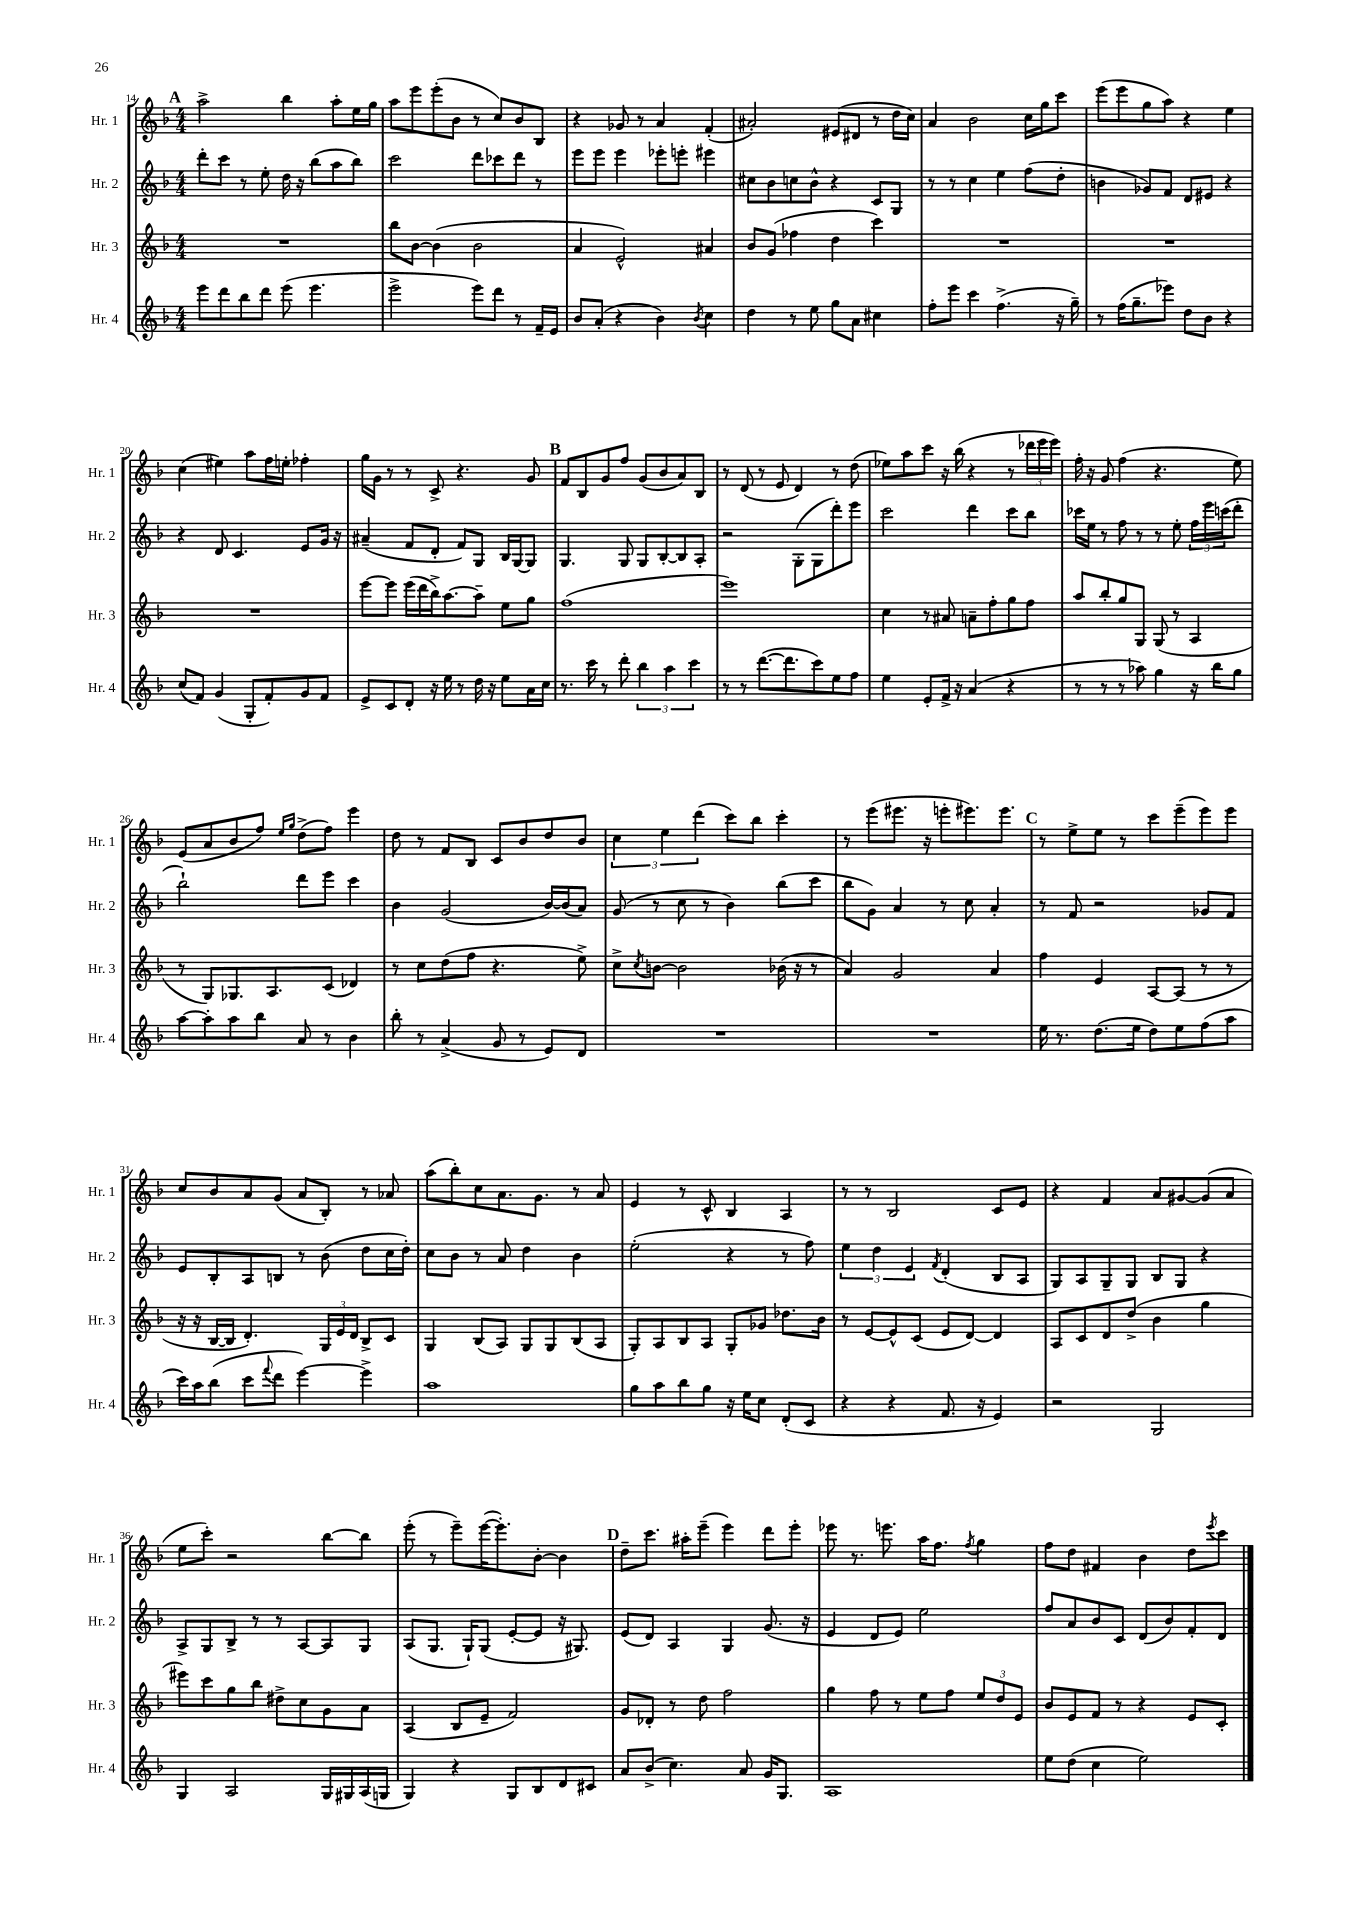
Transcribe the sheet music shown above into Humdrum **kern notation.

**kern	**kern	**kern	**kern
*staff4	*staff3	*staff2	*staff1
*clefG2	*clefG2	*clefG2	*clefG2
*k[b-]	*k[b-]	*k[b-]	*k[b-]
*M4/4	*M4/4	*M4/4	*M4/4
8eee\L	1r	8ddd'\L	2aa^\
8ddd\	.	8ccc\J	.
8bb-\	.	8r	.
8ddd\J	.	8ee'\	.
(8eee\	.	16dd\	4bb-\
.	.	16r	.
4.eee\	.	(8bb-\L	.
.	.	8aa\	8aa'\L
.	.	8bb-\J)	16ee\L
.	.	.	16gg\JJ
=	=	=	=
2eee^\	8bb-\L	2ccc\	8aa\L
.	[8b-\J	.	8eee\
.	(4b-\]	.	(8eee'\
.	.	.	8b-\J
8eee\L)	2b-\	8ddd\L	8r
8ddd\J	.	8ccc-\	8cc/L)
8r	.	8ddd\J	8b-/
16f~/LL	.	8r	8B-/J
16e/JJ	.	.	.
=	=	=	=
8b-/L	4a/	8eee\L	4r
(8a'/J	.	8eee\J	.
4r	2e^^/)	4eee\	8g-/
.	.	.	8r
4b-\)	.	8eee-'\L	4a/
.	.	8eee'\J	.
8qb-/	.	.	.
4cc\	4a#/	4eee#\	(4f'/
=	=	=	=
4dd\	8b-/L	8cc#\L	2a#'/)
.	(8g/J	8b-\	.
8r	4ff-\	8cc\	.
8ee\	.	8b-^^\J	.
8gg\L	4dd\	4r	(8e#/L
8a\J	.	.	8d#/J
4cc#\	4ccc\)	8c/L	8r
.	.	8G/J	16dd\LL
.	.	.	16cc\JJ)
=	=	=	=
8ff'\L	1r	8r	4a/
8eee\J	.	8r	.
4ccc\	.	4cc\	2b-\
(4.ff^\	.	4ee\	.
.	.	(8ff\L	16cc\LL
.	.	.	16gg\J
16r	.	8dd'\J	8ccc\J
16gg~\)	.	.	.
=	=	=	=
8r	1r	4b\	(8eee\L
(16ff\LK	.	.	8eee\
8.gg~\	.	.	.
.	.	8g-/L)	8gg\
8eee-\J)	.	8f/J	8aa\J)
8dd\L	.	8d/L	4r
8b-\J	.	8e#/J	.
4r	.	4r	4ee\
=	=	=	=
(8cc/L	1r	4r	(4cc\
8f/J)	.	.	.
(4g/	.	8d/	4ee#\)
.	.	4.c/	.
8G'/L	.	.	8aa\L
8f'/)	.	.	16ff\L
.	.	.	16ee'\JJ
8g/	.	8e/L	4ff-'\
8f/J	.	16g/Jk	.
.	.	16r	.
=	=	=	=
8e^/L	[8eee\L	(4a#~/	16gg\LL
.	.	.	16g\JJ
8c/	8eee\]J	.	8r
8d'/J	(16eee\LL	8f/L	8r
.	16ddd\	.	.
16r	16bb-^\J)	8d'/J	8c^/
16ee\	[8.aa\	.	.
8r	.	8f/L)	4.r
16dd\	8aa~\]J	8G/J	.
16r	.	.	.
8ee\L	8ee\L	16B-/LL	.
.	.	[16G/J	.
16a\L	8gg\J	8G/]J	8g/
16cc\JJ	.	.	.
=	=	=	=
8.r	(1ff	4.G/	8f/L
.	.	.	8B-/
16ccc\	.	.	.
8r	.	.	8g/
8ddd'\	.	8G/	8ff/J
6bb-\	.	8G/L	(8g/L
.	.	[8B-'/	8b-/
6aa\	.	.	.
.	.	8B-/]	8a/)
6ccc\	.	.	.
.	.	8A'/J	8B-/J
=	=	=	=
8r	1eee)	2r	8r
8r	.	.	(8d/
([8.ddd\L	.	.	8r
.	.	.	8e/
8.ddd\]	.	.	.
.	.	(8G'\L	4d/)
8ccc\)	.	8G\	.
8ee\	.	8ddd'\)	8r
8ff\J	.	8eee\J	(8dd\
=	=	=	=
4ee\	4cc\	2ccc\	8ee-\L)
.	.	.	8aa\
8e'/L	8r	.	8ccc\J
16f^/Jk	8a#/	.	16r
16r	.	.	(16bb-\
(4a/	8a~\L	4ddd\	4r
.	8ff'\	.	.
4r	8gg\	8ccc\L	8r
.	8ff\J	8bb-\J	24ddd-\LL
.	.	.	24eee\
.	.	.	24eee\JJ)
=	=	=	=
8r	8aa/L	16ccc-\LL	16ff'\
.	.	16ee\JJ	16r
8r	8bb-'/	8r	8g/
8r	8gg/	8ff\	(4ff\
8aa-\)	8G/J	8r	.
4gg\	(8G/	8r	4.r
.	8r	8ee'\	.
16r	4A/	24ff\LL	.
.	.	24eee\	.
16bb-\LK	.	.	.
.	.	(24ccc\J	.
8gg\J	.	8ddd'\J	8ee\)
=	=	=	=
[8aa\L	8r	2bb-`\)	(8e/L
8aa'\]	8G/L)	.	8a/
8aa\	8.G-/	.	8b-/
8bb-\J	.	.	8ff/J)
.	8.A/	.	.
.	.	.	16qqee/LL
.	.	.	16qqgg/JJ
8a/	.	8ddd\L	(8dd^\L
8r	(8c/J	8eee\J	8ff\J)
4b-\	4d-/)	4ccc\	4eee\
=	=	=	=
8bb-'\	8r	4b-\	8dd\
8r	8cc\L	.	8r
(4a^/	(8dd\	(2g/	8f/L
.	8ff\J	.	8B-/J
8g/	4.r	.	8c/L
8r	.	.	8b-/
8e/L)	.	[16b-/LL)	8dd/
.	.	(16b-/]J	.
8d/J	8ee^\)	8a/J)	8b-/J
=	=	=	=
1r	8cc^\L	(8g/	6cc\
.	8qcc/	.	.
.	[8b\J	8r	.
.	.	.	6ee\
.	2b\]	8cc\	.
.	.	.	(6ddd\
.	.	8r	.
.	.	4b-\)	8ccc\L)
.	.	.	8bb-\J
.	(16b-\	(8bb-\L	4ccc'\
.	16r	.	.
.	8r	8ccc\J	.
=	=	=	=
1r	4a/)	8bb-\L	8r
.	.	8g\J)	(8eee\L
.	2g/	4a/	8.eee#\J
.	.	.	16r
.	.	8r	8eee'\L
.	.	8cc\	8.eee#\)
.	4a/	4a'/	.
.	.	.	8.eee#\J
=	=	=	=
16ee\	4ff\	8r	8r
8.r	.	.	.
.	.	8f/	8ee^\L
(8.dd\L	4e/	2r	8ee\J
.	.	.	8r
16ee\Jk	.	.	.
8dd\L)	[8A/L	.	8ccc\L
8ee\	(8A/]J	.	(8eee~\
(8ff\	8r	8g-/L	8eee\)
8aa\J	8r	8f/J	8eee\J
=	=	=	=
16ccc\LL)	16r	8e/L	8cc/L
16aa\J	16r	.	.
(8bb-\J	[16B-/LL	8B-'/	8b-/
.	16B-/]JJ	.	.
8ccc\L	4.d'/)	8A/	8a/
8qqfff/	.	.	.
8ddd\J	.	8B/J	(8g/J
[4eee\)	.	8r	8a/L
.	24G/LL	(8b-\	8B-'/J)
.	24e/	.	.
.	24d/JJ	.	.
4eee^\]	8B-^/L	8dd\L	8r
.	8c/J	16cc\L	8a-/
.	.	16dd'\JJ)	.
=	=	=	=
1aa	4G/	8cc\L	(8aa\L
.	.	8b-\J	8bb-'\)
.	(8B-/L	8r	8cc\
.	8A/J)	8a/	8.a\
.	8G/L	4dd\	.
.	.	.	8.g\J
.	8G/	.	.
.	(8B-/	4b-\	8r
.	8A/J	.	8a/
=	=	=	=
8gg\L	8G'/L)	(2ee'\	4e/
8aa\	8A/	.	.
8bb-\	8B-/	.	8r
8gg\J	8A/J	.	8c^^/
16r	8G'/L	4r	4B-/
16ee\LK	.	.	.
8cc\J	8g-/J	.	.
(8d'/L	8.dd-\L	8r	4A/
8c/J	.	8ff\)	.
.	16b-\Jk	.	.
=	=	=	=
4r	8r	6ee\	8r
.	[8e/L	.	8r
.	.	6dd\	.
4r	8e^^/]	.	2B-/
.	.	6e/	.
.	(8c/J	.	.
.	.	8qf/	.
8.f/	8e/L	(4d'/	.
.	[8d/J)	.	.
16r	.	.	.
4e/)	4d/]	8B-/L	8c/L
.	.	8A/J	8e/J
=	=	=	=
2r	8A/L	8G/L)	4r
.	8c/	8A/	.
.	8d/	8G~/	4f/
.	(8dd^/J	8G/J	.
2G/	4b-\	8B-/L	8a/L
.	.	8G/J	[8g#/
.	4gg\	4r	(8g#/]
.	.	.	8a/J
=	=	=	=
4G/	8eee#\L)	8A^/L	8ee\L
.	8ccc\	8G/	8ccc'\J)
2A/	8gg\	8B-^/J	2r
.	8bb-\J	8r	.
.	8dd#^\L	8r	.
.	8cc\	[8A/L	.
16G/LL	8g\	8A/]	[8bb-\L
16G#/	.	.	.
(16A/	8a\J	8G/J	8bb-\]J
16G/JJ	.	.	.
=	=	=	=
4G/)	(4A/	(8A/L	(8eee'\
.	.	8.G/J	8r
4r	8B-/L	.	8eee~\L)
.	.	16G`/LK)	.
.	8e~/J	(8G/J	([16eee\K
.	.	.	8.eee'\])
8G/L	2f/)	[8e'/L	.
8B-/	.	8e/]J	[8b-'\J
8d/	.	16r	4b-\]
.	.	8.G#/)	.
8c#/J	.	.	.
=	=	=	=
8a/L	8g/L	(8e/L	8dd~\L
(8b-^/J	8d-'/J	8d/J)	8.ccc\J
4.cc\)	8r	4A/	.
.	.	.	16aa#'\LK
.	8dd\	.	(8eee~\J
.	2ff\	4G/	4eee\)
8a/	.	.	.
16g/LK	.	(8.g/	8ddd\L
8.G/J	.	.	.
.	.	.	8eee'\J
.	.	16r	.
=	=	=	=
1A	4gg\	4e/	8eee-\
.	.	.	8.r
.	8ff\	8d/L	.
.	.	.	8.eee\
.	8r	8e/J)	.
.	8ee\L	2ee\	16aa\LK
.	.	.	8.ff\J
.	8ff\J	.	.
.	.	.	8qff/
.	12ee/L	.	4gg\
.	12dd/	.	.
.	12e/J	.	.
=	=	=	=
8ee\L	8b-/L	8ff/L	8ff\L
(8dd\J	8e/	8a/	8dd\J
4cc\	8f/J	8b-/	4f#/
.	8r	8c/J	.
2ee\)	4r	(8d/L	4b-\
.	.	8b-/)	.
.	8e/L	8f'/	8dd\L
.	.	.	8qeee/
.	8c'/J	8d/J	8ccc\J
==	==	==	==
*-	*-	*-	*-
